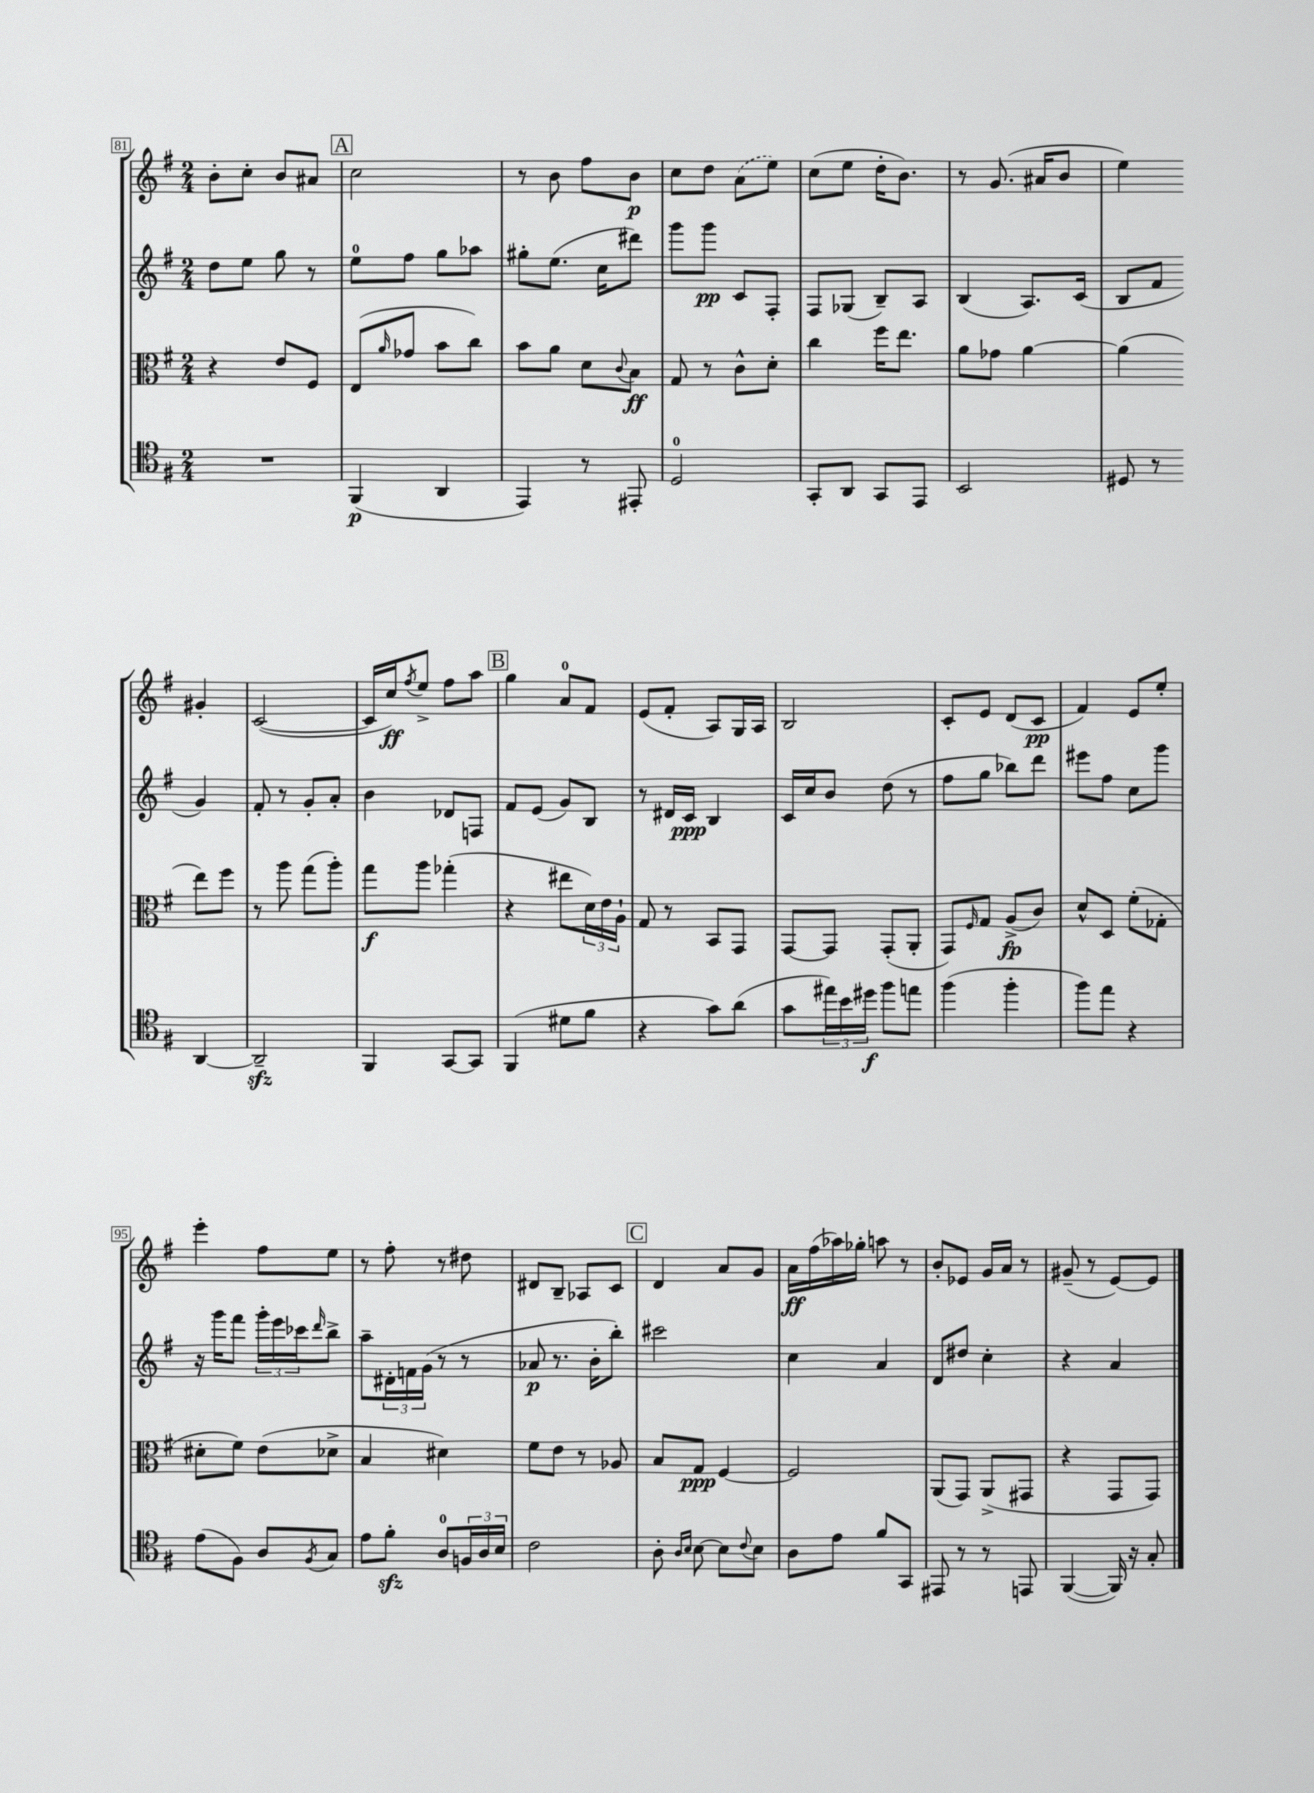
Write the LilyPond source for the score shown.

<<
\new StaffGroup <<
\new Staff = "s0" {
    \clef treble \key g \major \numericTimeSignature \time 2/4
    b'8-. c''8-. b'8 ais'8 |
    \mark \markup { \box "A" } c''2 |
    r8 b'8 fis''8 b'8\p |
    c''8 d''8 \once \slurDashed a'8( e''8) |
    c''8( e''8 d''16-. b'8.) |
    r8 g'8.( ais'16 b'8 |
    e''4) gis'4-. |
    c'2~( |
    c'16 c''16\ff) \acciaccatura { fis''8 } e''8-> fis''8 a''8 |
    \mark \markup { \box "B" } g''4 a'8-0 fis'8 |
    e'8( fis'8-. a8) g16 a16 |
    b2 |
    c'8-. e'8 d'8( c'8\pp |
    fis'4) e'8 e''8-. |
    e'''4-. fis''8 e''8 |
    r8 fis''8-. r8 dis''8 |
    dis'8 b8-- aes8 c'8 |
    \mark \markup { \box "C" } d'4 a'8 g'8 |
    a'16\ff fis''16( aes''16) ges''16-. a''8 r8 |
    b'8-. ees'8 g'16 a'16 r8 |
    gis'8--( r8 e'8~) e'8 \bar "|." |
}
\new Staff = "s1" {
    \clef treble \key g \major \numericTimeSignature \time 2/4
    d''8 e''8 g''8 r8 |
    \mark \markup { \box "A" } e''8-0 fis''8 g''8 aes''8 |
    gis''8-. e''8.( c''16 dis'''8) |
    g'''8 g'''8\pp c'8 fis8-. |
    fis8 ges8( b8--) a8 |
    b4( a8.) c'16( |
    b8 fis'8 g'4) |
    fis'8-. r8 g'8-. a'8-. |
    b'4 des'8 f8 |
    \mark \markup { \box "B" } fis'8 e'8( g'8) b8 |
    r8 dis'16 c'16\ppp b4 |
    c'16 c''16 b'8 d''8( r8 |
    fis''8 g''8 bes''8) d'''8 |
    eis'''8 fis''8 c''8 g'''8 |
    r16 g'''16 fis'''8 \tuplet 3/2 { g'''16-. e'''16 ces'''16 } \grace { d'''16 } b''8-> |
    a''8-- \tuplet 3/2 { dis'16-. f'16 g'16( } r8 r8 |
    aes'8\p r8. b'16-. b''8-.) |
    \mark \markup { \box "C" } cis'''2 |
    c''4 a'4 |
    d'8 dis''8 c''4-. |
    r4 a'4 \bar "|." |
}
\new Staff = "s2" {
    \clef alto \key g \major \numericTimeSignature \time 2/4
    r4 e'8 fis8 |
    \mark \markup { \box "A" } e8( \grace { a'16 } ges'8 b'8 c''8) |
    b'8 a'8 d'8 \appoggiatura { c'8 } b8\ff |
    g8 r8 c'8-^ d'8-. |
    c''4 fis''16 e''8. |
    a'8 ges'8 a'4~ |
    a'4( e''8) fis''8 |
    r8 a''8 g''8( a''8-.) |
    g''8\f a''8 ges''4-.( |
    \mark \markup { \box "B" } r4 eis''8 \tuplet 3/2 { d'16) e'16 a16-! } |
    g8 r8 b,8 g,8 |
    g,8~ g,8 g,8-.( a,8-. |
    g,8) \grace { fis16 } g8 a8->\fp( c'8) |
    d'8-^ d8 fis'8-.( ges8-. |
    dis'8-. fis'8) e'8( des'8-> |
    b4 dis'4) |
    fis'8 e'8 r8 aes8 |
    \mark \markup { \box "C" } b8 g8\ppp fis4~ |
    fis2 |
    a,8( g,8) a,8->( gis,8 |
    r4 g,8 g,8) \bar "|." |
}
\new Staff = "s3" {
    \clef tenor \key g \major \numericTimeSignature \time 2/4
    R2 |
    \mark \markup { \box "A" } fis,4\p( a,4 |
    e,4) r8 eis,8-. |
    d2-0 |
    g,8-. a,8 g,8 e,8 |
    b,2 |
    dis8 r8 a,4~ |
    a,2--\sfz |
    fis,4 g,8~ g,8 |
    \mark \markup { \box "B" } fis,4( dis'8 fis'8 |
    r4 g'8) a'8( |
    g'8 \tuplet 3/2 { eis''16) b'16 dis''16\f } fis''8 e''8 |
    fis''4( fis''4-. |
    fis''8) e''8 r4 |
    e'8( fis8) a8 \acciaccatura { fis8 } g8 |
    e'8 fis'8-.\sfz a8-0 \tuplet 3/2 { f16 a16 b16 } |
    c'2 |
    \mark \markup { \box "C" } a8-. \grace { a16 b16 } b8~ b8 \appoggiatura { c'8 } b8 |
    a8 e'8 fis'8 g,8 |
    eis,8 r8 r8 e,8 |
    fis,4~( fis,16) r16 g8-. \bar "|." |
}
>>
>>
\layout { \context { \Score currentBarNumber = #81 \override BarNumber.stencil = #(make-stencil-boxer 0.1 0.3 ly:text-interface::print) } }
